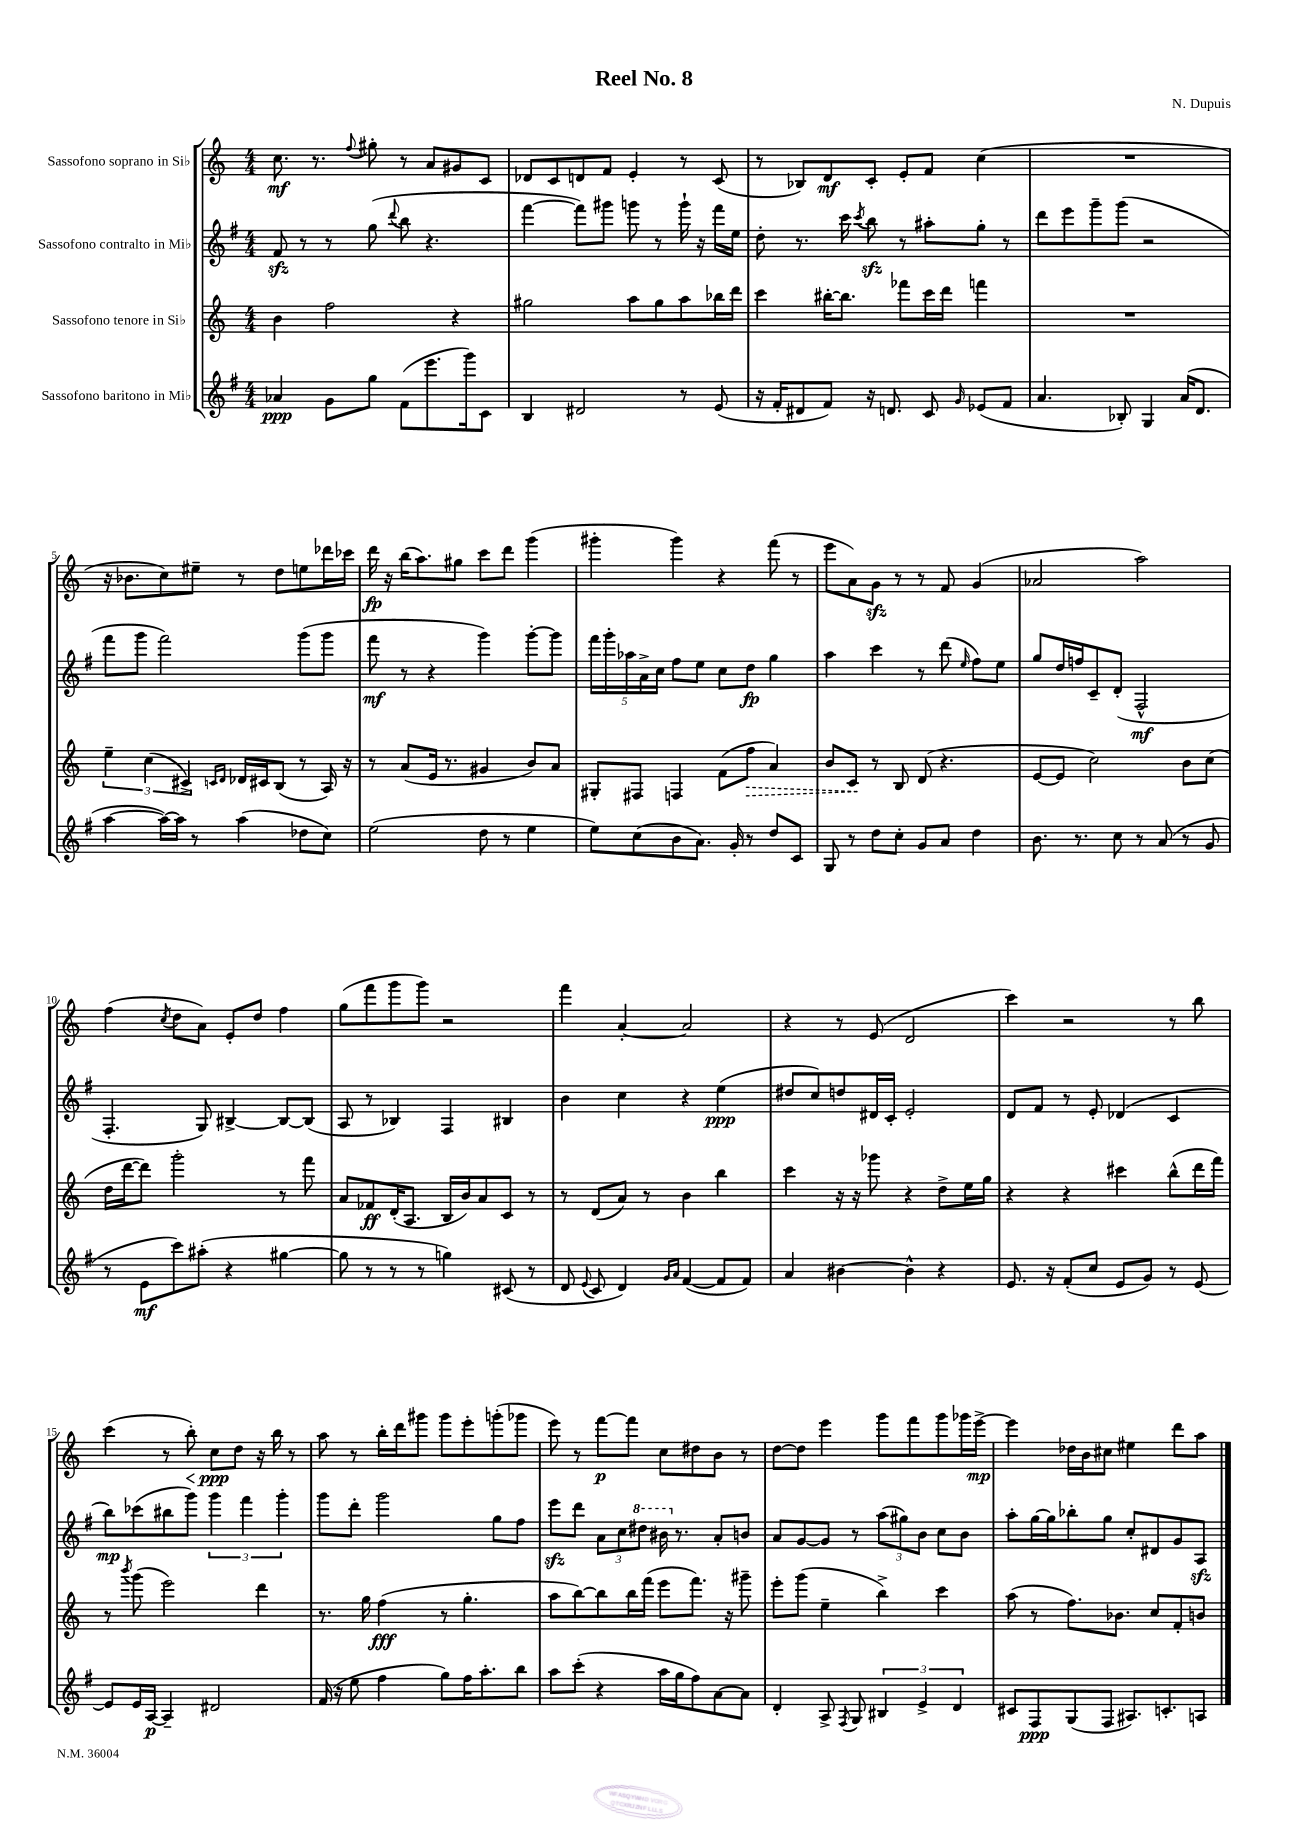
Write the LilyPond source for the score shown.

\header { title = "Reel No. 8" composer = "N. Dupuis" }
<<
\new StaffGroup <<
\new Staff = "s0" \with { instrumentName = "Sassofono soprano in Sib" } {
    \clef treble \key c \major \numericTimeSignature \time 4/4
    \autoBeamOff c''8.\mf r8. \appoggiatura { f''8 } gis''8-. r8 a'8[ gis'8 c'8] |
    des'8[ c'8 d'8 f'8] e'4-. r8 c'8( |
    r8 bes8[) d'8\mf c'8]-. e'8[-. f'8] c''4( |
    R1 |
    r16 bes'8.[ c''8) eis''8]-- r8 d''8[ e''8 des'''16 ces'''16] |
    d'''16\fp r16 b''16[( a''8.) gis''8] c'''8[ d'''8] g'''4( |
    gis'''4-. gis'''4) r4 f'''8( r8 |
    e'''8[ a'8) g'8]\sfz r8 r8 f'8 g'4( |
    aes'2 a''2) |
    f''4( \acciaccatura { c''8 } d''8[ a'8]) e'8[-. d''8] f''4 |
    g''8[( f'''8 g'''8 g'''8]) r2 |
    f'''4 a'4~-. a'2 |
    r4 r8 e'8( d'2 |
    c'''4) r2 r8 b''8 |
    c'''4( r8 b''8-.\<) c''8[\ppp\! d''8] r16 b''16 r8 |
    a''8 r8 b''16[-. d'''16 gis'''8] gis'''8[ e'''8-. g'''8-.( ges'''8] |
    e'''8) r8 f'''8[~\p f'''8] c''8[ dis''8 b'8] r8 |
    d''8[~ d''8] e'''4 g'''8[ f'''8 g'''8 ges'''16 e'''16]~->\mp |
    e'''4 des''16[ b'16 cis''8] eis''4 d'''8[ a''8] \bar "|." |
}
\new Staff = "s1" \with { instrumentName = "Sassofono contralto in Mib" } {
    \clef treble \key g \major \numericTimeSignature \time 4/4
    \autoBeamOff fis'8\sfz r8 r8 g''8( \appoggiatura { d'''8 } b''8 r4. |
    fis'''4~ fis'''8[) gis'''8] g'''8 r8 g'''16-! r16 fis'''16[ e''16] |
    d''8-. r8. c'''16 \acciaccatura { c'''8 } b''8\sfz r8 ais''8[-. g''8]-. r8 |
    d'''8[ e'''8 g'''8-- g'''8]( r2 |
    fis'''8[ g'''8] fis'''2) g'''8[( g'''8] |
    fis'''8\mf r8 r4 g'''4) g'''8[~-. g'''8] |
    \tuplet 5/4 { fis'''16[ g'''16-. aes''16 a'16-> c''16] } fis''8[ e''8] c''8[ d''8]\fp g''4 |
    a''4 c'''4 r8 d'''8( \grace { e''16 } fis''8[) e''8] |
    g''8[ d''16 f''16 c'8-- d'8]-.( fis2-^\mf |
    fis4.-. g8) bis4~-> bis8[~ bis8]( |
    a8 r8 bes4) fis4 bis4 |
    b'4 c''4 r4 e''4\ppp( |
    dis''8[ c''8) d''8 dis'16 c'16]-. e'2-. |
    d'8[ fis'8] r8 e'8-. des'4( c'4 |
    b''8[\mp) ces'''8( bis''8 g'''8]) \tuplet 3/2 { g'''4 fis'''4 g'''4-. } |
    g'''8[ d'''8]-. g'''2 g''8[ fis''8] |
    e'''8[\sfz d'''8] \tuplet 3/2 { a'8[ c''8 \ottava #1 dis'''8] } bis''16 \ottava #0 r8. a'8[-. b'!8] |
    a'8[ g'8~ g'8] r8 \tuplet 3/2 { a''8[( gis''8) b'8] } c''8[ b'8] |
    a''8[-. g''16~ g''16 bes''8-. g''8] c''8[-. dis'8 g'8 a8]\sfz \bar "|." |
}
\new Staff = "s2" \with { instrumentName = "Sassofono tenore in Sib" } {
    \clef treble \key c \major \numericTimeSignature \time 4/4
    \autoBeamOff b'4 f''2 r4 |
    gis''2 a''8[ gis''8 a''8 bes''16 d'''16] |
    c'''4 bis''16[~-. bis''8.] fes'''8[ c'''16 d'''16] f'''4 |
    R1 |
    \tuplet 3/2 { e''4-- c''4( cis'4->) } \grace { c'16[ d'16] } des'16[ cis'16 b8]( r8 a16) r16 |
    r8 a'8[( e'16] r8. gis'4 b'8[) a'8] |
    gis8[-. fis8] f4 f'8[( \once \override Hairpin.style = #'dashed-line f''8]\> a'4) |
    b'8[ c'8]\! r8 b8 d'8( r4. |
    e'8[~ e'8] c''2) b'8[ c''8]( |
    d''16[ d'''16~ d'''8]) g'''2-. r8 f'''8 |
    a'8[ fes'8\ff d'16-.( a8.] b16[ b'16) a'8 c'8] r8 |
    r8 d'8[( a'8]) r8 b'4 b''4 |
    c'''4 r16 r16 ges'''8 r4 d''8[-> e''16 g''16] |
    r4 r4 cis'''4 b''8[-^( d'''16 f'''16]) |
    r8 \acciaccatura { b'''8 } g'''8( e'''2) d'''4 |
    r8. g''16 f''4\fff( r8 g''4.-. |
    a''8[ b''8~) b''8 b''16 f'''16]( e'''8[ f'''8.]) r16 gis'''8-- |
    e'''8[-. g'''8]( e''4-- b''4->) c'''4 |
    a''8( r8 f''8.[) bes'8.] c''8[ f'8-. b'8] \bar "|." |
}
\new Staff = "s3" \with { instrumentName = "Sassofono baritono in Mib" } {
    \clef treble \key g \major \numericTimeSignature \time 4/4
    \autoBeamOff aes'4\ppp g'8[ g''8] fis'8[( e'''8. g'''16) c'8] |
    b4 dis'2 r8 e'8( |
    r16 fis'16[-. dis'8 fis'8]) r16 d'8. c'8 \grace { g'16 } ees'8[( fis'8] |
    a'4. bes8-.) g4 a'16[( d'8.] |
    a''4~ a''16[~) a''16] r8 a''4( des''8[ c''8]) |
    e''2( d''8 r8 e''4 |
    e''8[) c''8( b'8 a'8.]) g'16-. r8 d''8[ c'8] |
    g8 r8 d''8[ c''8]-. g'8[ a'8] d''4 |
    b'8. r8. c''8 r8 a'8( r8 g'8 |
    r8 e'8[\mf c'''8) ais''8]-.( r4 gis''4~ |
    gis''8 r8 r8 r8 g''4) cis'8( r8 |
    d'8 \appoggiatura { e'8 } c'8 d'4) \grace { g'16[ a'16] } fis'4~( fis'8[ fis'8]) |
    a'4 bis'4~ bis'4-^ r4 |
    e'8. r16 fis'8[-.( c''8] e'8[ g'8]) r8 e'8~ |
    e'8[ e'16 a16]~\p a4-- dis'2 |
    fis'16( r16 e''8 fis''4 g''8[) fis''16 a''8.-. b''8] |
    a''8[ c'''8]-.( r4 a''16[ g''16 fis''8) a'8~ a'8] |
    d'4-. a8-> \acciaccatura { fis8 } g8 \tuplet 3/2 { bis4 e'4-> d'4 } |
    cis'8[ fis8\ppp g8( fis8] ais8.[) c'8.-. a8] \bar "|." |
}
>>
>>
